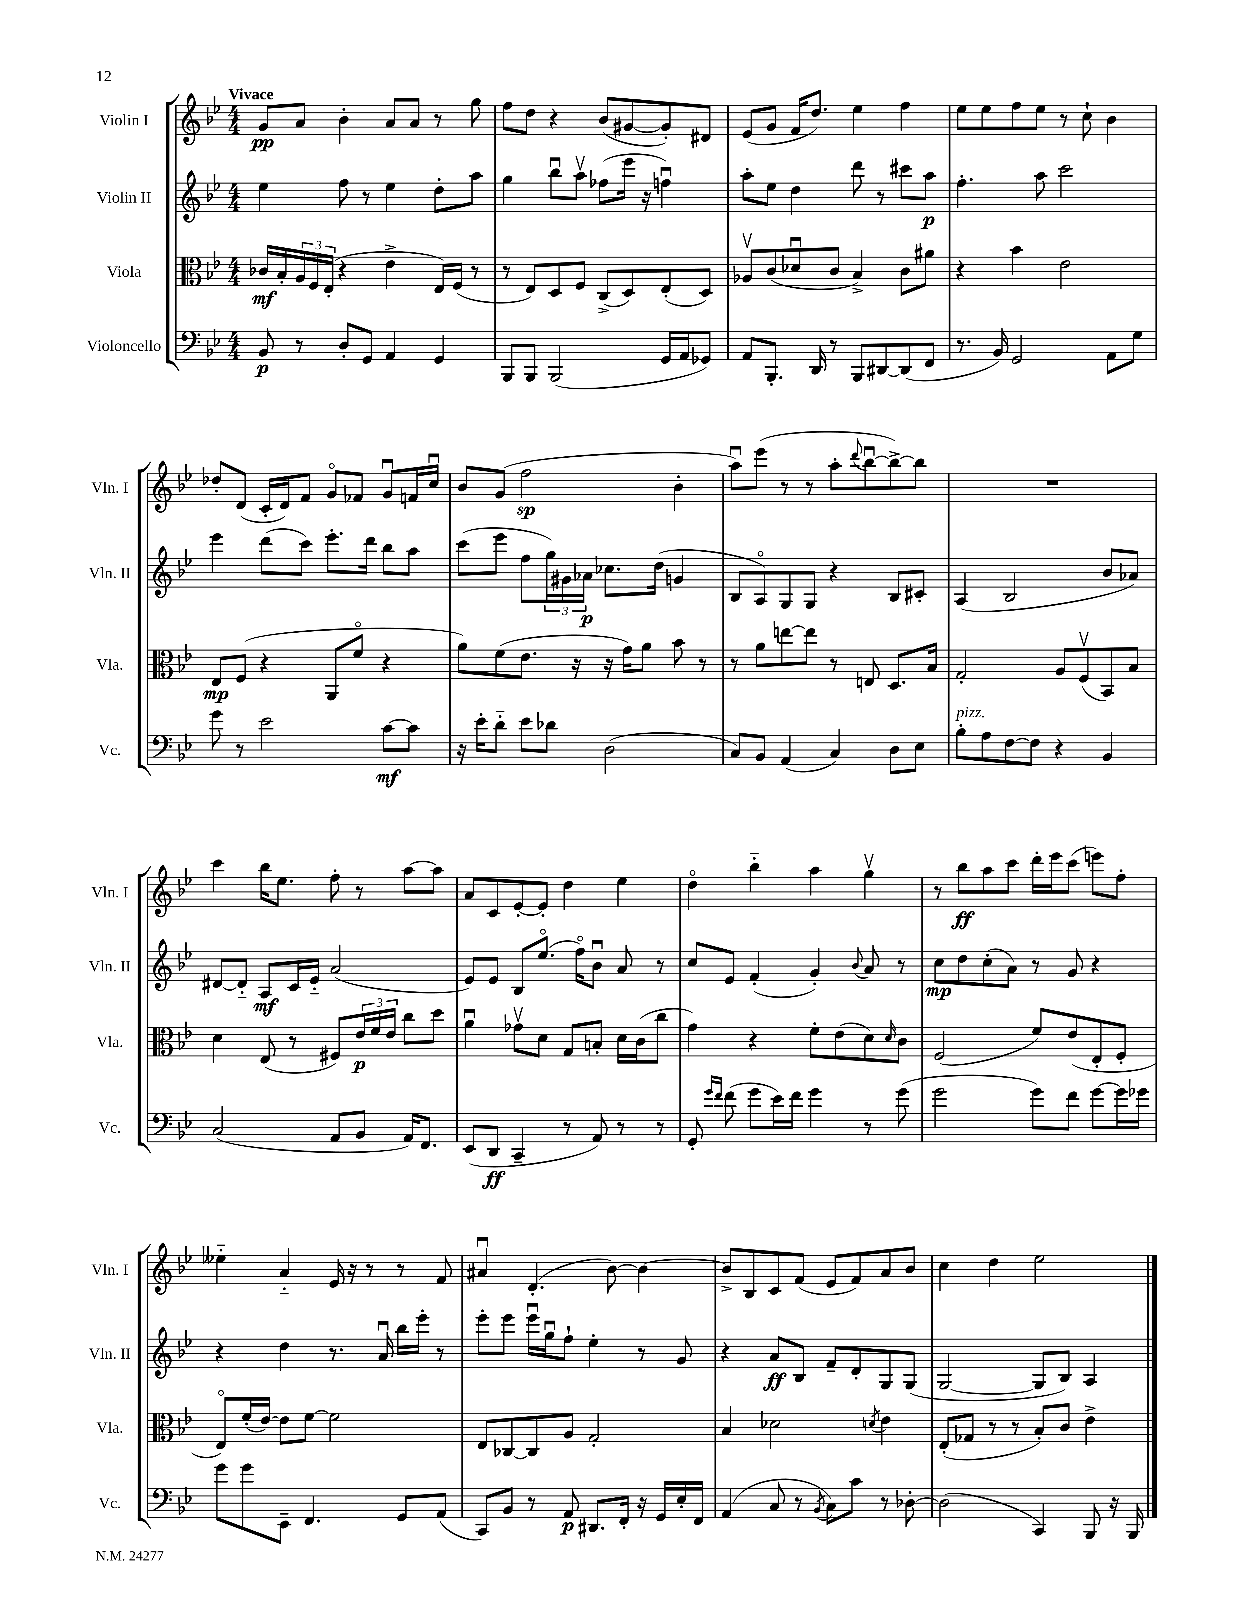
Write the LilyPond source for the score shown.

<<
\new StaffGroup <<
\new Staff = "s0" \with { instrumentName = "Violin I" shortInstrumentName = "Vln. I" } {
    \clef treble \key bes \major \numericTimeSignature \time 4/4 \tempo "Vivace"
    g'8\pp a'8 bes'4-. a'8 a'8 r8 g''8 |
    f''8 d''8 r4 bes'8( gis'8~ gis'8-.) dis'8 |
    ees'8( g'8 f'16 d''8.) ees''4 f''4 |
    ees''8 ees''8 f''8 ees''8 r8 c''8-! bes'4 |
    des''8-. d'8( c'16-. d'16) f'8 g'8\flageolet fes'8 g'8\downbow f'16 c''16\downbow |
    bes'8 g'8( f''2\sp bes'4-. |
    a''8\downbow) ees'''8( r8 r8 a''8-. \appoggiatura { d'''8 } bes''8~\downbow bes''8~->) bes''8 |
    R1 |
    c'''4 bes''16 ees''8. f''8-. r8 a''8~ a''8 |
    a'8 c'8 ees'8~-. ees'8-. d''4 ees''4 |
    d''4\flageolet bes''4-_ a''4 g''4\upbow |
    r8 bes''8\ff a''8 c'''8 d'''16-. ees'''16 c'''8( e'''8) f''8-. |
    eeses''4-_ a'4-_ ees'16 r16 r8 r8 f'8 |
    ais'4\downbow d'4.-.( bes'8~) bes'4~ |
    bes'8-> bes8 c'8 f'8( ees'8 f'8) a'8 bes'8 |
    c''4 d''4 ees''2 \bar "|." |
}
\new Staff = "s1" \with { instrumentName = "Violin II" shortInstrumentName = "Vln. II" } {
    \clef treble \key bes \major \numericTimeSignature \time 4/4
    ees''4 f''8 r8 ees''4 d''8-. a''8 |
    g''4 bes''8\downbow a''8\upbow fes''8( ees'''16 r16 f''4\downbow) |
    a''8-. ees''8 d''4 d'''8 r8 cis'''8 a''8\p |
    f''4.-. a''8 c'''2 |
    ees'''4 d'''8( c'''8) ees'''8.-. d'''16 bes''8 a''8 |
    c'''8( ees'''8 f''8 \tuplet 3/2 { g''16) gis'16 aes'16\p } ces''8. d''16( g'4 |
    bes8 a8\flageolet) g8 g8 r4 bes8 cis'8-. |
    a4( bes2 bes'8 aes'8) |
    dis'8~ dis'8-_ a8\mf c'16 ees'16-_ a'2( |
    ees'8) ees'8 bes8 ees''8.\flageolet( f''16\flageolet) bes'8\downbow a'8 r8 |
    c''8 ees'8 f'4-.( g'4-.) \appoggiatura { bes'8 } a'8 r8 |
    c''8\mp d''8 c''8-.( a'8) r8 g'8 r4 |
    r4 d''4 r8. a'16\downbow bes''16 ees'''16-. r8 |
    ees'''8-. ees'''8 ees'''16\downbow g''16\downbow f''8-! ees''4-. r8 g'8 |
    r4 a'8\ff bes8 f'8-- d'8-. g8 g8( |
    g2~ g8 bes8) a4 \bar "|." |
}
\new Staff = "s2" \with { instrumentName = "Viola" shortInstrumentName = "Vla." } {
    \clef alto \key bes \major \numericTimeSignature \time 4/4
    ces'16\mf bes16-. \tuplet 3/2 { a16 f16 ees16-.( } r4 ees'4-> ees16) f16( r8 |
    r8 ees8) d8 f8 c8->( d8) ees8-.( d8) |
    aes8\upbow c'8( des'8\downbow c'8 bes4->) c'8 ais'8 |
    r4 bes'4 ees'2 |
    ees8\mp f8( r4 a,8 f'8\flageolet r4 |
    a'8) f'8( ees'8. r16 r16 g'16) a'8 bes'8 r8 |
    r8 a'8 e''8~ e''8 r8 e8 d8. bes16 |
    g2-. a8 f8\upbow( bes,8) bes8 |
    d'4 ees8( r8 fis8) \tuplet 3/2 { ees'16\p f'16 ees'16 } c''8 d''8 |
    a'4\downbow ges'8\upbow d'8 g8 b8-. d'16 c'16( c''8 |
    g'4) r4 f'8-. ees'8( d'8) \grace { d'16 } c'8 |
    f2( f'8) ees'8( ees8-. f8-. |
    ees8\flageolet) f'16-.( ees'16~) ees'8 f'8~ f'2 |
    ees8 ces8~ ces8 a8 g2-. |
    bes4 des'2 \acciaccatura { d'8 } ees'4 |
    ees8-.( ges8 r8 r8 bes8-.) c'8 ees'4-> \bar "|." |
}
\new Staff = "s3" \with { instrumentName = "Violoncello" shortInstrumentName = "Vc." } {
    \clef bass \key bes \major \numericTimeSignature \time 4/4
    bes,8\p r8 d8-. g,8 a,4 g,4 |
    bes,,8 bes,,8 bes,,2( g,16 a,16 ges,8) |
    a,8 bes,,8.-. d,16 r8 bes,,8 dis,8~ dis,8( f,8 |
    r8. bes,16) g,2 a,8 g8 |
    g'8 r8 ees'2 c'8~\mf c'8 |
    r16 ees'16-. d'8-_ ees'8 des'8 d2( |
    c8) bes,8 a,4( c4) d8 ees8 |
    bes8-.^\markup { \italic "pizz." } a8 f8~ f8 r4 bes,4 |
    c2( a,8 bes,8 a,16) f,8. |
    ees,8( d,8\ff c,4-- r8 a,8) r8 r8 |
    g,8-. \grace { g'16 f'16 } f'8( g'8 ees'16) f'16 g'4 r8 g'8( |
    g'2 g'8) f'8 g'8~ g'16 ges'16 |
    g'8 g'8 ees,8-- f,4. g,8 a,8( |
    c,8) bes,8 r8 a,8\p dis,8. f,16-. r16 g,16 ees16-. f,16 |
    a,4( c8 r8 \acciaccatura { bes,8 } c8) c'8 r8 des8~-. |
    des2( c,4) bes,,8 r16 bes,,16 \bar "|." |
}
>>
>>
\layout { \context { \Score \remove "Bar_number_engraver" } }
